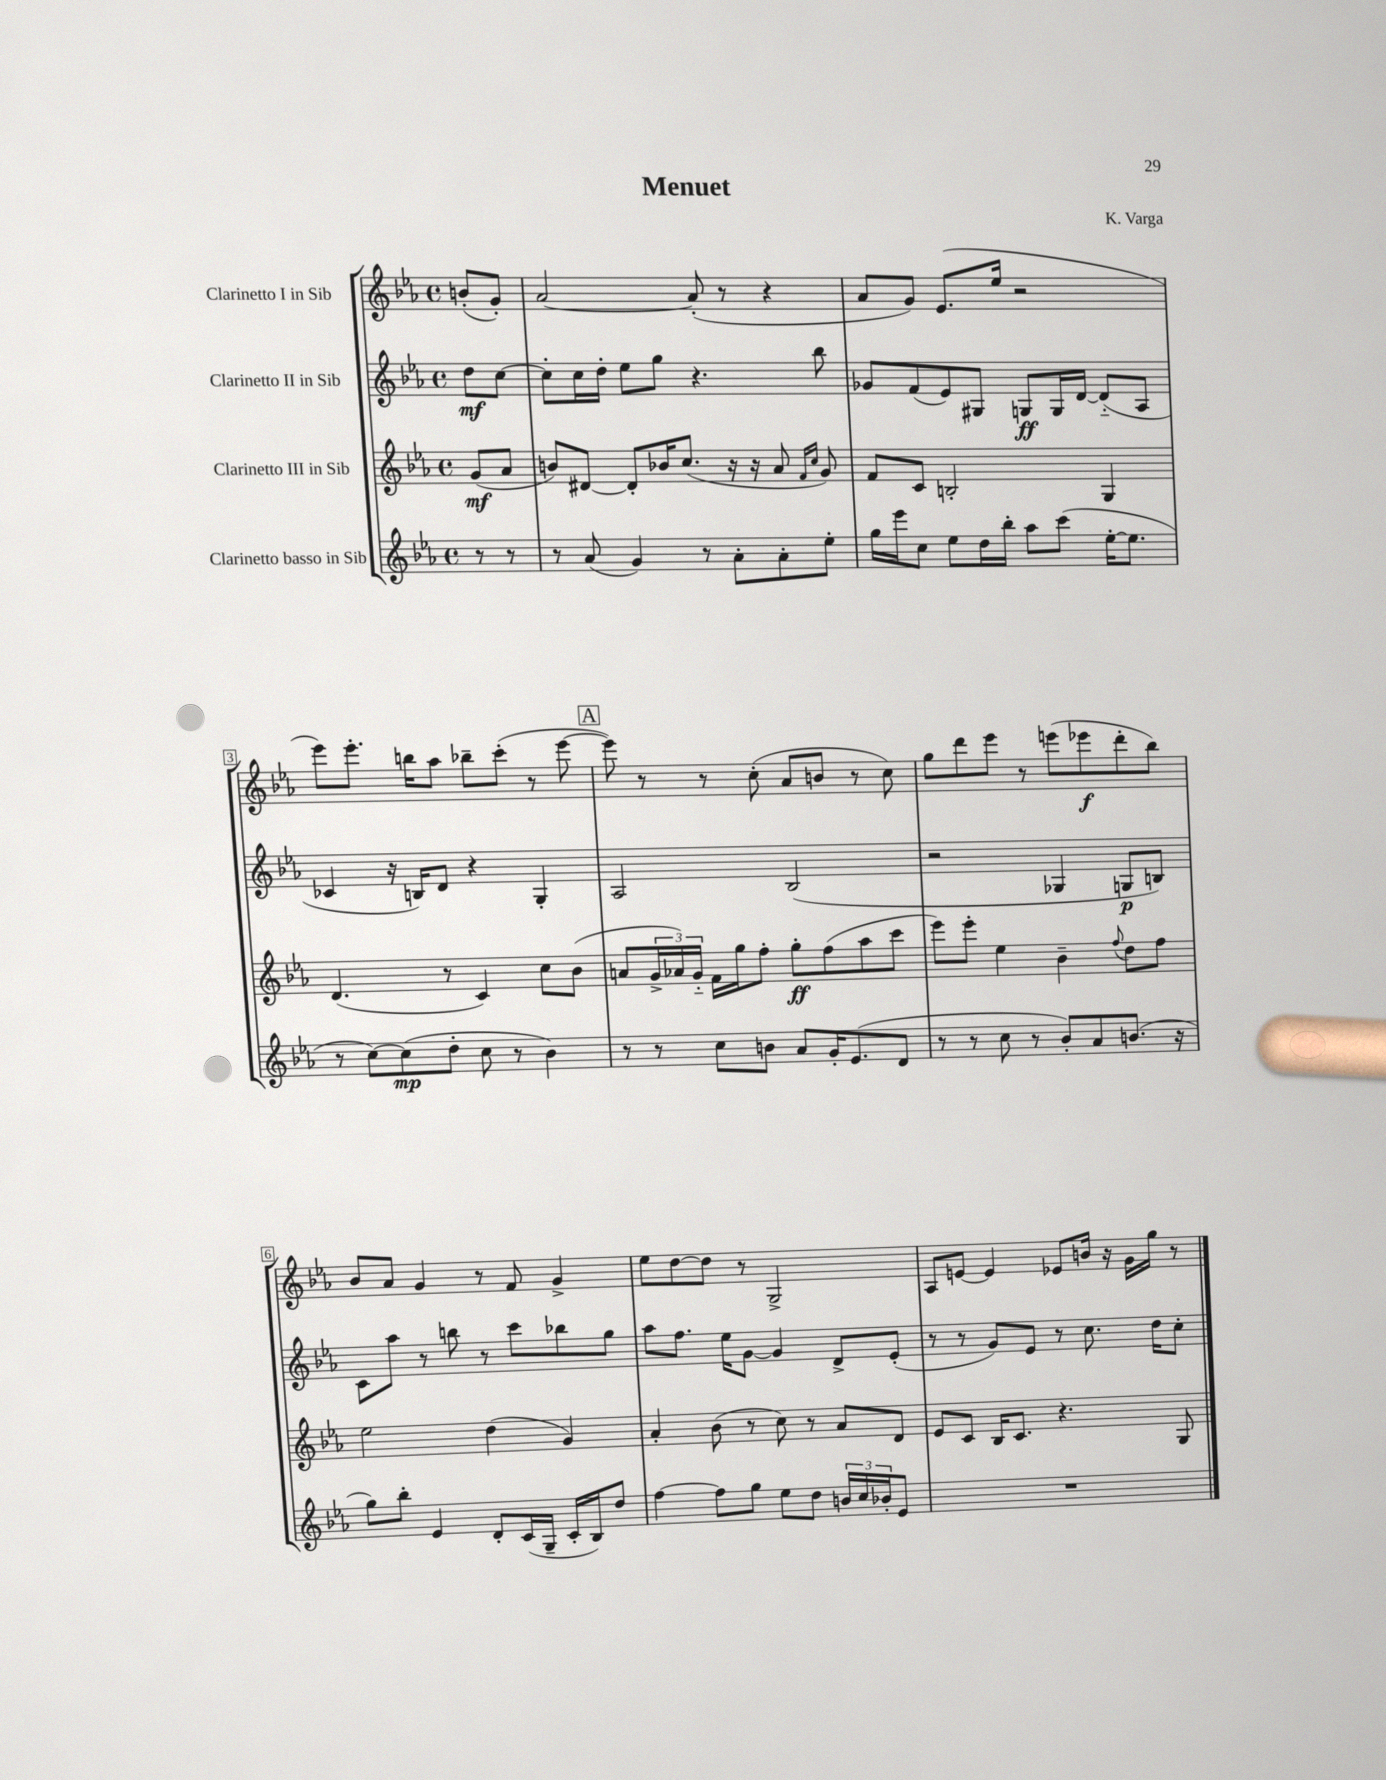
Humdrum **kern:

**kern	**dynam	**kern	**dynam	**kern	**dynam	**kern	**dynam
*part4	*part4	*part3	*part3	*part2	*part2	*part1	*part1
*staff4	*staff4	*staff3	*staff3	*staff2	*staff2	*staff1	*staff1
*I"Clarinetto basso in Sib	*	*I"Clarinetto III in Sib	*	*I"Clarinetto II in Sib	*	*I"Clarinetto I in Sib	*
*clefG2	*	*clefG2	*	*clefG2	*	*clefG2	*
*k[b-e-a-]	*	*k[b-e-a-]	*	*k[b-e-a-]	*	*k[b-e-a-]	*
*M4/4	*	*M4/4	*	*M4/4	*	*M4/4	*
*met(c)	*	*met(c)	*	*met(c)	*	*met(c)	*
=	=	=	=	=	=	=	=
8r	.	(8g/L	mf	8dd\L	mf	(8bn'/L	.
8r	.	8a-/J	.	[8cc\J	.	8g'/J)	.
=1	=1	=1	=1	=1	=1	=1	=1
8r	.	8bn/L)	.	8cc'\L]	.	[2a-/	.
(8a-/	.	[8d#X/J	.	16cc\L	.	.	.
.	.	.	.	16dd'\JJ	.	.	.
4g/)	.	8d#'/L]	.	8ee-\L	.	.	.
.	.	16b-X/K	.	8gg\J	.	.	.
.	.	(8.cc/J	.	.	.	.	.
8r	.	.	.	4.r	.	(8a-'/]	.
8a-'\L	.	16r	.	.	.	8r	.
.	.	16r	.	.	.	.	.
8a-'\	.	8a-/	.	.	.	4r	.
.	.	16qqf/LL	.	.	.	.	.
.	.	16qqcc/JJ	.	.	.	.	.
8ee-'\J	.	8g/)	.	8bb-\	.	.	.
=2	=2	=2	=2	=2	=2	=2	=2
16gg\LL	.	8f/L	.	8g-X/L	.	8a-/L	.
16eee-\J	.	.	.	.	.	.	.
8cc\J	.	8c/J	.	(8f/	.	8g/J)	.
8ee-\L	.	2Bn'/	.	8e-/)	.	(8.e-/L	.
16dd\L	.	.	.	8G#X/J	.	.	.
16bb-'\JJ	.	.	.	.	.	16ee-/Jk	.
8aa-\L	.	.	.	8Gn/L	ff	2r	.
(8ccc\J	.	.	.	16G/L	.	.	.
.	.	.	.	[16d/JJ	.	.	.
[16ee-'\KL	.	4G/	.	(8d/L]	.	.	.
8.ee-\J]	.	.	.	.	.	.	.
.	.	.	.	8A-/J	.	.	.
!!LO:LB:g=z
=3	=3	=3	=3	=3	=3	=3	=3
8r	.	(4.d/	.	4c-X/	.	8eee-\L)	.
[8cc\L)	.	.	.	.	.	8.eee-'\J	.
(8cc\]	mp	.	.	16r	.	.	.
.	.	.	.	16Bn/KL)	.	16bbn\KL	.
8dd'\J	.	8r	.	8d/J	.	8aa-\J	.
8cc\	.	4c/)	.	4r	.	8bb-X~\L	.
8r	.	.	.	.	.	(8ccc'\J	.
4b-\)	.	8cc\L	.	4G'/	.	8r	.
.	.	(8b-\J	.	.	.	[8eee-\	.
!!LO:REH:place=s1:t=A
=4	=4	=4	=4	=4	=4	=4	=4
8r	.	8an/L	.	2A-/	.	8eee-\])	.
8r	.	24g^/L	.	.	.	8r	.
.	.	24a-X/)	.	.	.	.	.
.	.	24g/JJ	.	.	.	.	.
8cc\L	.	16f\LL	.	.	.	8r	.
.	.	16gg\J	.	.	.	.	.
8bn\J	.	8ff'\J	.	.	.	(8cc'\	.
8a-/L	.	8gg'\L	ff	(2B-/	.	8a-/L	.
16g'/K	.	(8ff\	.	.	.	8bn/J	.
(8.e-/	.	.	.	.	.	.	.
.	.	8aa-\	.	.	.	8r	.
8d/J	.	8ccc\J	.	.	.	8cc\)	.
=5	=5	=5	=5	=5	=5	=5	=5
8r	.	8eee-\L)	.	2r	.	8gg\L	.
8r	.	8eee-'\J	.	.	.	8ddd\	.
8cc\	.	4ee-\	.	.	.	8eee-\J	.
8r	.	.	.	.	.	8r	.
8b-'/L)	.	4b-~\	.	4G-X/	.	(8eeen\L	.
8a-/	.	.	.	.	.	8eee-X\	f
.	.	8qqff/	.	.	.	.	.
(8.bn/J	.	8dd\L	.	8Gn/L	p	8ddd'\	.
.	.	8ff\J	.	8Bn/J)	.	8bb-\J)	.
16r	.	.	.	.	.	.	.
!!LO:LB:g=z
=6	=6	=6	=6	=6	=6	=6	=6
8gg\L)	.	2ee-\	.	8c\L	.	8b-/L	.
8bb-'\J	.	.	.	8aa-\J	.	8a-/J	.
4e-/	.	.	.	8r	.	4g/	.
.	.	.	.	8bbn\	.	.	.
8d'/L	.	(4dd\	.	8r	.	8r	.
(16c/L	.	.	.	8ccc\L	.	8f/	.
16G~/JJ	.	.	.	.	.	.	.
16c'/LL	.	4g/)	.	8bb-X\	.	4g^/	.
16B-/J)	.	.	.	.	.	.	.
8dd/J	.	.	.	8gg\J	.	.	.
=7	=7	=7	=7	=7	=7	=7	=7
[4ff\	.	4a-'/	.	8aa-\L	.	8ee-\L	.
.	.	.	.	8.ff\J	.	[8dd\	.
8ff\L]	.	(8b-\	.	.	.	8dd\J]	.
.	.	.	.	16ee-\KL	.	.	.
8gg\J	.	8r	.	[8g\J	.	8r	.
8ee-\L	.	8cc\)	.	4g/]	.	2G^/	.
8dd\J	.	8r	.	.	.	.	.
24bn/LL	.	8a-/L	.	8d^/L	.	.	.
24cc/	.	.	.	.	.	.	.
24b-X'/J	.	.	.	.	.	.	.
8e-/J	.	8d/J	.	(8e-'/J	.	.	.
=8	=8	=8	=8	=8	=8	=8	=8
1r	.	8e-/L	.	8r	.	8A-/L	.
.	.	8c/J	.	8r	.	[8en/J	.
.	.	16B-/KL	.	8g/L)	.	4e/]	.
.	.	8.c/J	.	.	.	.	.
.	.	.	.	8e-/J	.	.	.
.	.	4.r	.	8r	.	8e-X/L	.
.	.	.	.	8.cc\	.	16bn/Jk	.
.	.	.	.	.	.	16r	.
.	.	.	.	.	.	16g\LL	.
.	.	.	.	16dd\KL	.	16gg\JJ	.
.	.	8G/	.	8cc'\J	.	8r	.
==	==	==	==	==	==	==	==
*-	*-	*-	*-	*-	*-	*-	*-
